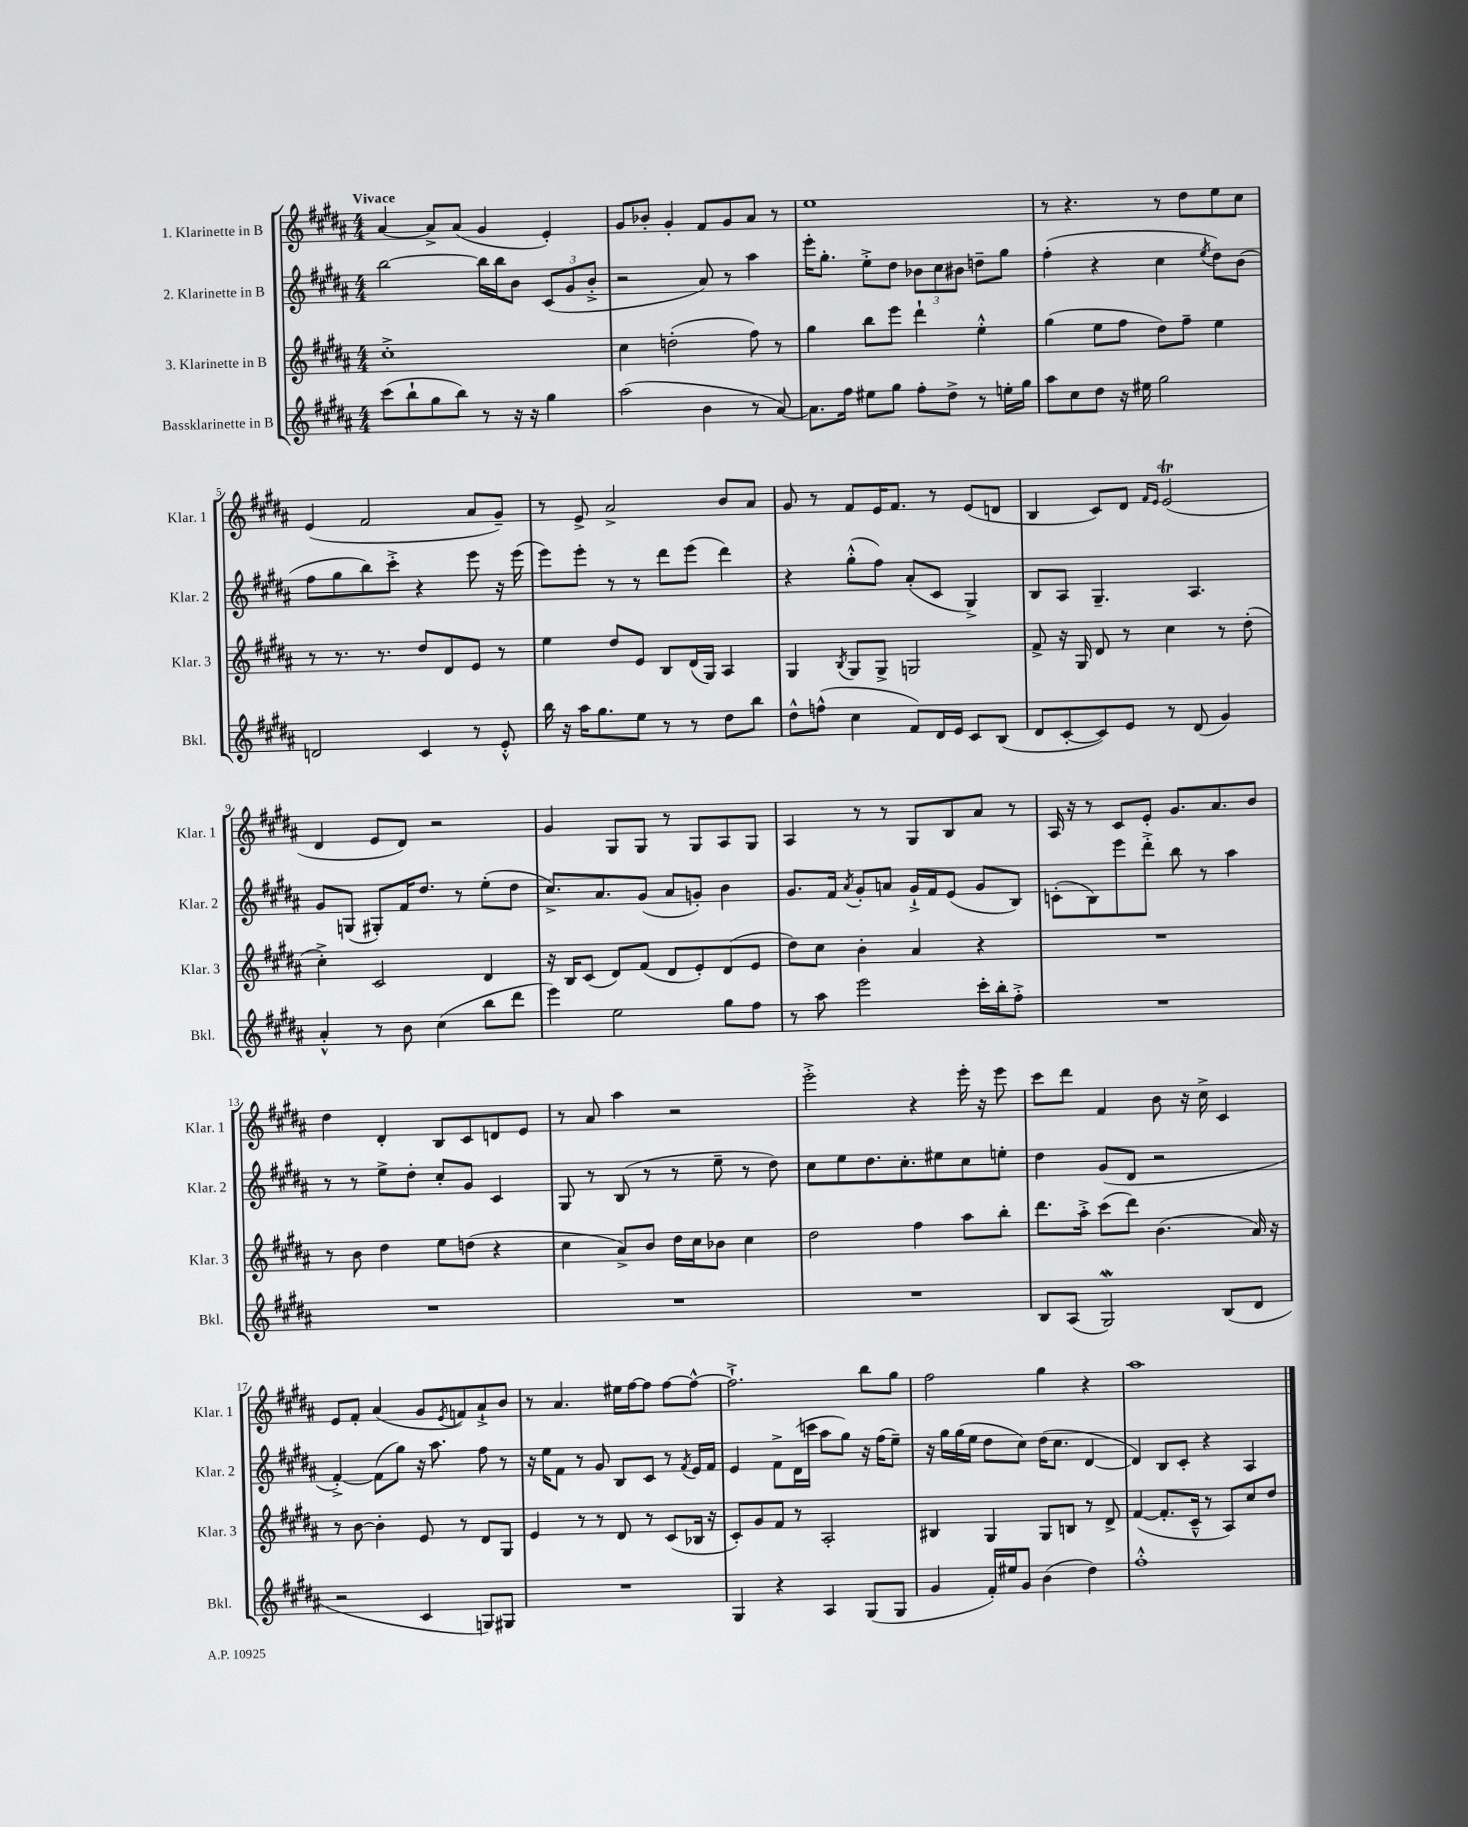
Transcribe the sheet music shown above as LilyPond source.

<<
\new StaffGroup <<
\new Staff = "s0" \with { instrumentName = "1. Klarinette in B" shortInstrumentName = "Klar. 1" } {
    \clef treble \key b \major \numericTimeSignature \time 4/4 \tempo "Vivace"
    ais'4~ ais'8-> ais'8( gis'4 e'4-.) |
    gis'8 bes'8-. gis'4-. fis'8 gis'8 ais'8 r8 |
    e''1 |
    r8 r4. r8 dis''8 e''8 cis''8 |
    e'4( fis'2 ais'8 gis'8--) |
    r8 e'8-> ais'2-> b'8 ais'8 |
    gis'8 r8 fis'8 e'16 fis'8. r8 e'8( d'8 |
    b4 cis'8) dis'8 \grace { fis'16 e'16 } e'2\trill( |
    dis'4 e'8 dis'8) r2 |
    gis'4 gis8 gis8 r8 gis8 ais8 gis8 |
    ais4 r8 r8 gis8 b8 ais'8 r8 |
    ais16 r16 r8 cis'8 e'8-. gis'8. ais'8. b'8 |
    dis''4 dis'4-. b8 cis'8 d'8 e'8 |
    r8 ais'8 ais''4 r2 |
    e'''2-.-> r4 e'''16-. r16 e'''8 |
    cis'''8 dis'''8 fis'4 b'8 r16 cis''16-> cis'4 |
    e'8 fis'8-. ais'4( gis'8 \acciaccatura { e'8 } f'8) ais'8-!-> b'8 |
    r8 ais'4. eis''16 fis''16~ fis''8 fis''8~ fis''8~-^ |
    fis''2.-!-> b''8 gis''8 |
    fis''2 gis''4 r4 |
    ais''1 \bar "|." |
}
\new Staff = "s1" \with { instrumentName = "2. Klarinette in B" shortInstrumentName = "Klar. 2" } {
    \clef treble \key b \major \numericTimeSignature \time 4/4
    b''2~ b''16 b''16 b'8 \tuplet 3/2 { cis'8( gis'8 b'8-.-> } |
    r2 ais'8) r8 ais''4 |
    e'''16-. gis''8.-. e''8-.-> dis''8 \tuplet 3/2 { bes'8 cis''8 bis'8 } d''8-- gis''8 |
    fis''4-.( r4 cis''4 \acciaccatura { e''8 } dis''8) b'8( |
    fis''8 gis''8 b''8) cis'''8-.-> r4 e'''8 r16 e'''16( |
    e'''8) e'''8-. r8 r8 dis'''8 e'''8( dis'''4) |
    r4 gis''8-.-^( fis''8) ais'8-.( cis'8 gis4->) |
    b8 ais8 gis4.-- ais4. |
    gis'8 g8( gis8-.) fis'16 dis''8. r8 e''8-.( dis''8 |
    cis''8.->) ais'8. gis'8( ais'8 g'8-.) b'4 |
    gis'8. fis'16 \acciaccatura { ais'8 } gis'8-. a'8 gis'16-!-> fis'16 e'8( gis'8 b8) |
    c'8-.( b8) e'''8 dis'''8-.-> b''8 r8 ais''4 |
    r8 r8 e''8-> dis''8-. cis''8-. gis'8 cis'4 |
    gis8 r8 b8( r8 r8 e''8-- r8 dis''8) |
    cis''8 e''8 dis''8. cis''8.-. eis''8 cis''8 e''8-. |
    dis''4 gis'8( dis'8 r2 |
    fis'4~-.->) fis'8( gis''8) r16 ais''8. fis''8 r8 |
    r16 e''16 fis'8 r8 gis'8 b8 cis'8 r8 \acciaccatura { fis'8 } e'16 fis'16 |
    e'4 fis'8-> dis'16( c'''16 ais''8 gis''8) r16 fis''16( e''8--) |
    r16 gis''16 gis''16( e''16 dis''8 cis''8) dis''16( cis''8. dis'4~ |
    dis'4) b8 cis'8-. r4 ais4 \bar "|." |
}
\new Staff = "s2" \with { instrumentName = "3. Klarinette in B" shortInstrumentName = "Klar. 3" } {
    \clef treble \key b \major \numericTimeSignature \time 4/4
    cis''1-.-> |
    cis''4 d''2-.( fis''8) r8 |
    gis''4 b''8 e'''8 dis'''4-! e''4-.-^ |
    gis''4( e''8 fis''8 dis''8) fis''8-- e''4 |
    r8 r8. r8. dis''8 dis'8 e'8 r8 |
    e''4 dis''8 e'8 b8 dis'16( gis16) ais4 |
    gis4 \acciaccatura { b8 } gis8 gis8-> g2 |
    fis'8-> r16 gis16 dis'8 r8 cis''4 r8 dis''8-.( |
    cis''4-.->) cis'2 dis'4 |
    r16 b16 cis'8( dis'8) fis'8( dis'8 e'8-.) dis'8( e'8 |
    dis''8) cis''8 b'4-. ais'4 r4 |
    R1 |
    r8 b'8 dis''4 e''8 d''8( r4 |
    cis''4 ais'8->) b'8 dis''16 cis''16 bes'8 cis''4 |
    dis''2 fis''4 ais''8 b''8-. |
    dis'''8. ais''16-.-> cis'''8( dis'''8) b'4.( ais'16) r16 |
    r8 b'8~ b'4-. e'8 r8 dis'8 gis8 |
    e'4 r8 r8 dis'8 r8 cis'8( bes16 r16 |
    cis'8-.) gis'8 fis'8 r8 ais2-. |
    bis4 gis4 gis8 b8 r8 dis'8-> |
    fis'4~( fis'8.-. cis'16---^ r8 ais8) cis''8 dis''8 \bar "|." |
}
\new Staff = "s3" \with { instrumentName = "Bassklarinette in B" shortInstrumentName = "Bkl." } {
    \clef treble \key b \major \numericTimeSignature \time 4/4
    cis'''8( b''8-! gis''8 b''8) r8 r16 r16 gis''4 |
    ais''2( b'4 r8 ais'8~) |
    ais'8. fis''16 eis''8 gis''8 fis''8-. dis''8-> r8 e''16-. gis''16 |
    ais''8 cis''8 dis''8 r16 eis''16 gis''2 |
    d'2 cis'4 r8 e'8-.-^ |
    b''16 r16 ais''16 gis''8. e''8 r8 r8 dis''8 b''8 |
    dis''8-^ f''8-^( cis''4 fis'8) dis'16 e'16 cis'8 b8( |
    dis'8 cis'8~-. cis'8) e'8 r8 dis'8( gis'4) |
    ais'4-.-^ r8 b'8 cis''4( b''8 dis'''8 |
    e'''4) e''2 gis''8 fis''8 |
    r8 ais''8 e'''2 cis'''16-. b''16-. fis''8-.-> |
    R1 |
    R1 |
    R1 |
    R1 |
    b8 ais8( gis2\mordent) b8( dis'8 |
    r2 cis'4 g8) gis8 |
    R1 |
    gis4 r4 ais4 gis8( gis8 |
    gis'4 fis'16-.) eis''16 gis'8 b'4( dis''4) |
    fis''1-.-^ \bar "|." |
}
>>
>>
